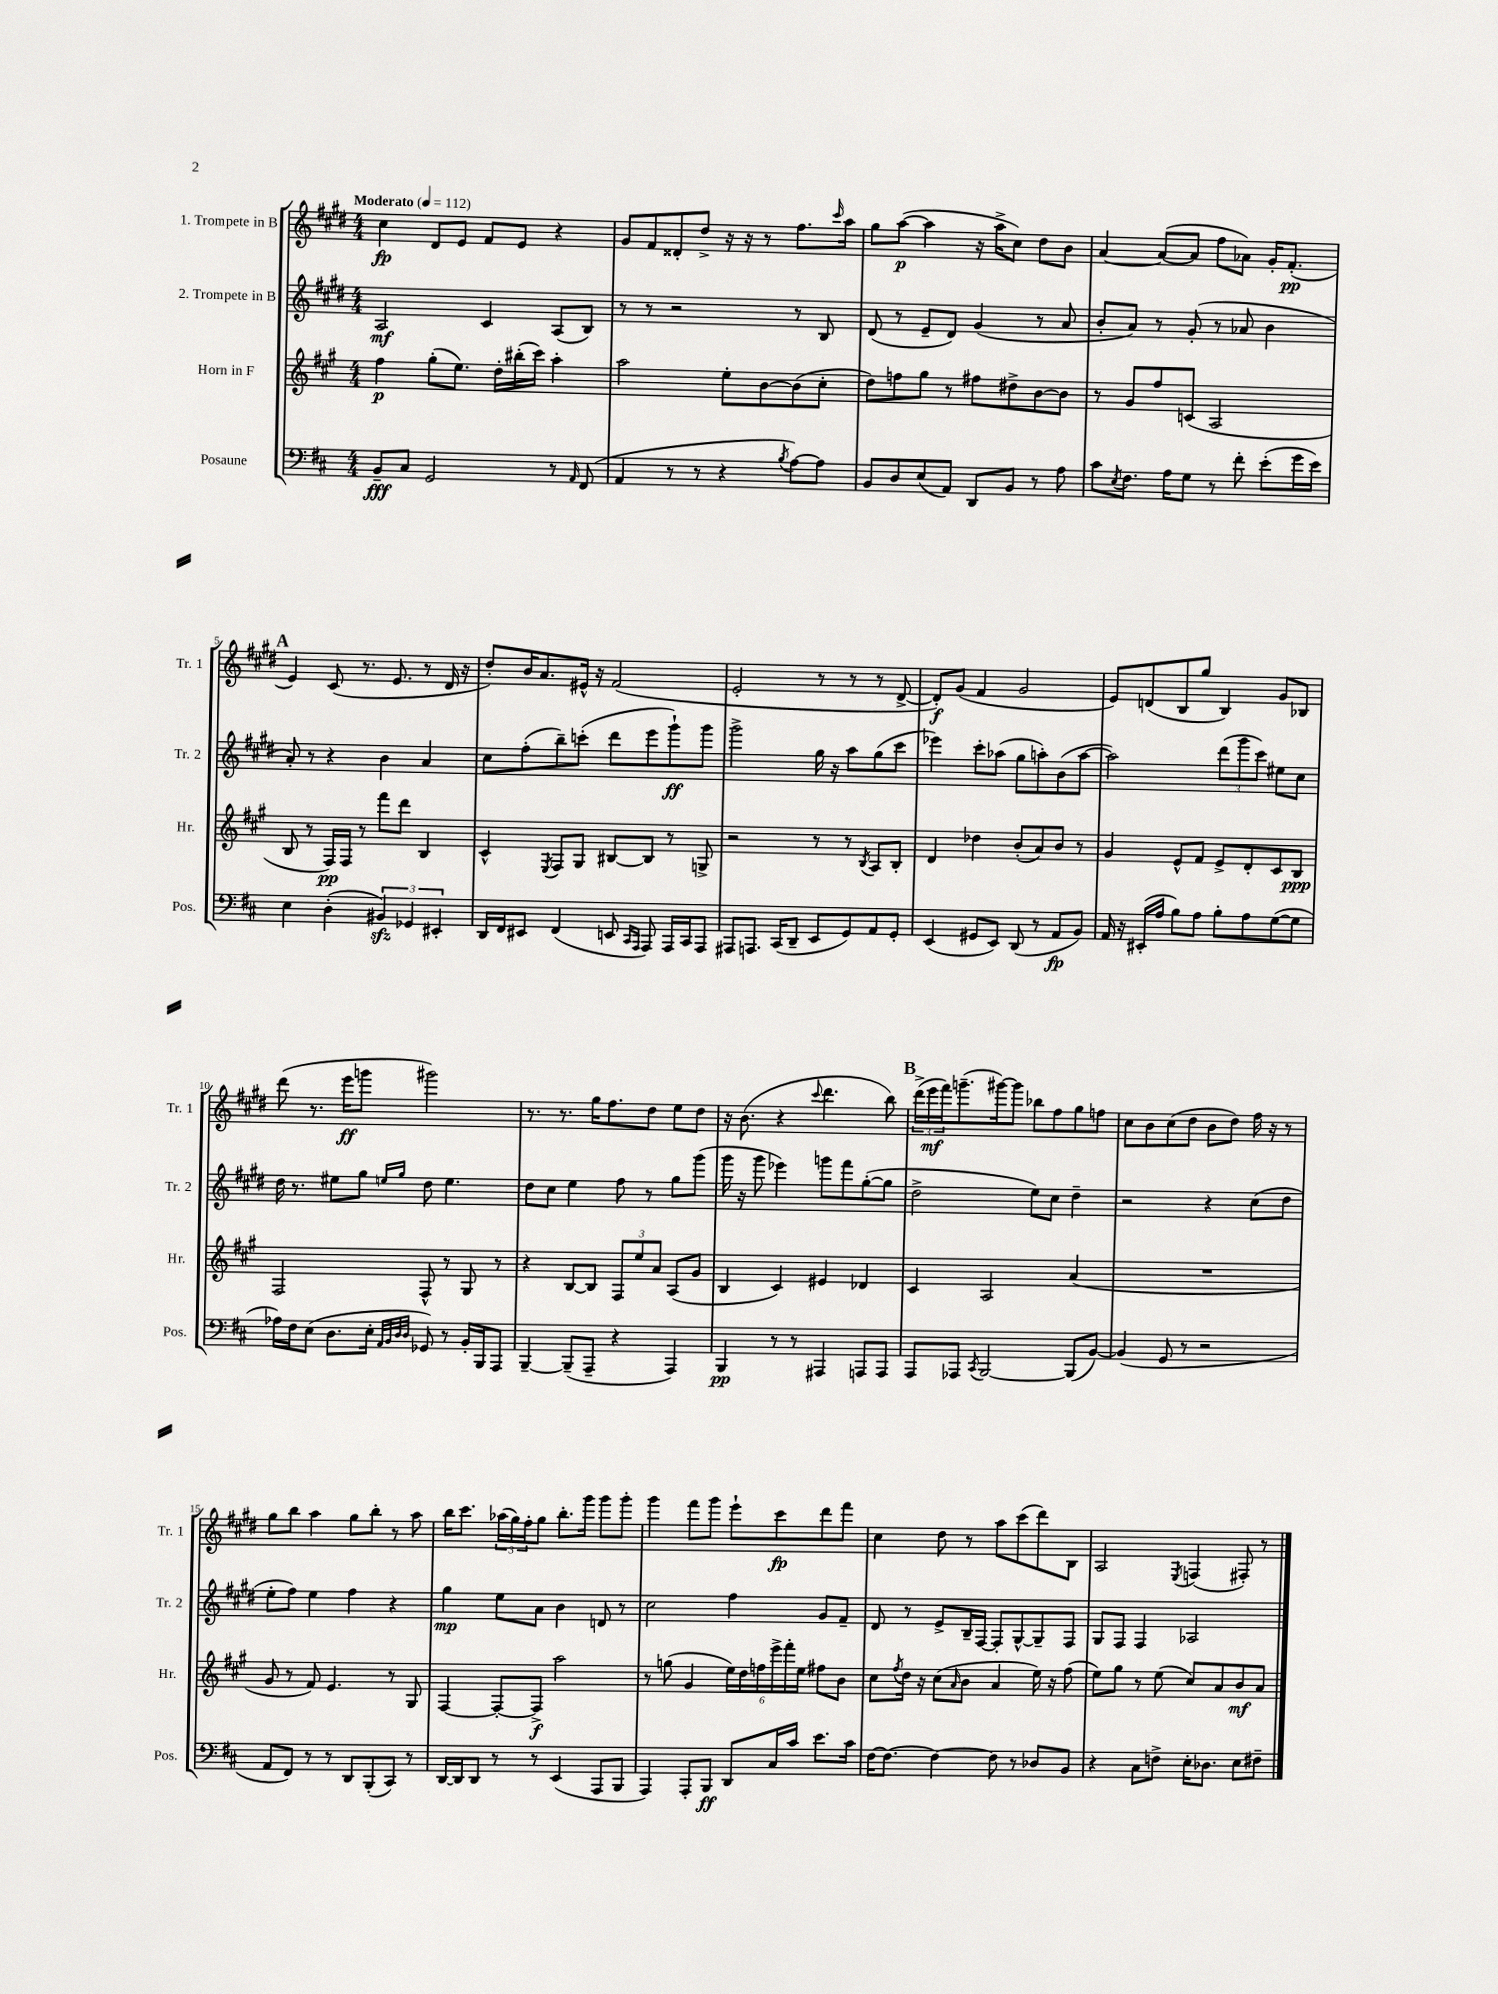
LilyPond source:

<<
\new StaffGroup <<
\new Staff = "s0" \with { instrumentName = "1. Trompete in B" shortInstrumentName = "Tr. 1" } {
    \clef treble \key e \major \numericTimeSignature \time 4/4 \tempo "Moderato" 4 = 112
    cis''4\fp dis'8 e'8 fis'8 e'8 r4 |
    gis'8 fis'8 disis'8-. dis''8-> r16 r16 r8 fis''8. \grace { cis'''16 } a''16 |
    gis''8 a''8~\p( a''4 r16 a''16-> cis''8) dis''8 b'8 |
    a'4~ a'8~( a'8 fis''8 aes'8) gis'16-. fis'8.-.\pp( |
    \mark \markup { \bold "A" } e'4) cis'8( r8. e'8. r8 dis'16 r16 |
    dis''8-.) b'16 a'8. eis'16-^ r16 fis'2( |
    e'2-. r8 r8 r8 dis'8~-> |
    dis'8-.\f) gis'8( fis'4 gis'2 |
    e'8) d'8( b8 gis''8 b4) gis'8 bes8 |
    dis'''8( r8. e'''16\ff g'''8 gis'''2) |
    r8. r8. gis''16 fis''8. dis''8 e''8 dis''8 |
    r16 b'8.( r4 \appoggiatura { cis'''8 } dis'''4. b''8) |
    \mark \markup { \bold "B" } \tuplet 3/2 { dis'''16->( e'''16\mf fis'''16) } g'''8.--( gis'''16~) gis'''8 bes''8 fis''8 gis''8 f''8 |
    cis''8 b'8 cis''8( dis''8 b'8 dis''8) fis''16 r16 r8 |
    gis''8 b''8 a''4 gis''8 b''8-. r8 a''8 |
    b''16 cis'''8. \tuplet 3/2 { aes''16( gis''16) fis''16-. } gis''8 b''8.-. gis'''16 gis'''8 gis'''8-. |
    gis'''4 fis'''8 gis'''8 e'''8-! cis'''8\fp dis'''8 fis'''8 |
    cis''4 dis''8 r8 a''8 cis'''8( dis'''8) b8 |
    a2 \acciaccatura { e8 } f4( fis8-.) r8 \bar "|." |
}
\new Staff = "s1" \with { instrumentName = "2. Trompete in B" shortInstrumentName = "Tr. 2" } {
    \clef treble \key e \major \numericTimeSignature \time 4/4
    a2\mf cis'4 a8( b8) |
    r8 r8 r2 r8 b8 |
    dis'8( r8 e'8-- dis'8) gis'4( r8 a'8 |
    b'8-. a'8) r8 gis'8-.( r8 aes'8 b'4 |
    \mark \markup { \bold "A" } a'8-.) r8 r4 b'4 a'4 |
    cis''8 fis''8-.( b''8--) c'''8-.( dis'''8 e'''8 gis'''8-!\ff) gis'''8 |
    gis'''2-> gis''16 r16 a''8 gis''8( cis'''8 |
    ees'''4) cis'''8-. aes''8( gis''8 a''8-.) b'8( a''8~ |
    a''2) \tuplet 3/2 { dis'''8( gis'''8 cis'''8) } eis''8 cis''8 |
    dis''16 r8. eis''8 gis''8 \grace { e''16 gis''16 } dis''8 e''4. |
    dis''8 cis''8 e''4 fis''8 r8 gis''8 gis'''8( |
    gis'''16 r16 gis'''8 ees'''4) g'''8 fis'''8 gis''8~-.( gis''8 |
    \mark \markup { \bold "B" } dis''2-> e''8) cis''8 dis''4-- |
    r2 r4 cis''8( dis''8 |
    e''8-. fis''8) e''4 fis''4 r4 |
    gis''4\mp e''8 a'8 b'4 d'8 r8 |
    cis''2 fis''4 gis'8 fis'8-- |
    dis'8 r8 e'8-> b16-- fis16~ fis8-. gis8~-^ gis8-- fis8 |
    gis8 fis8 fis4 aes2 \bar "|." |
}
\new Staff = "s2" \with { instrumentName = "Horn in F" shortInstrumentName = "Hr." } {
    \clef treble \key a \major \numericTimeSignature \time 4/4
    fis''4\p gis''8-.( e''8.) d''16-. bis''16-.( cis'''16) a''4-. |
    a''2 e''8-. b'8~ b'8( cis''8-. |
    d''8) f''8 gis''8 r8 fis''8 dis''8-> b'8~ b'8 |
    r8 gis'8 fis''8 c'8( a2 |
    \mark \markup { \bold "A" } b8 r8 fis16\pp) fis16 r8 fis'''8 d'''8 b4 |
    cis'4-^ \acciaccatura { e8 } fis8 gis8 bis8~ bis8 r8 g8-> |
    r2 r8 r8 \acciaccatura { b8 } a8 b8-. |
    d'4 des''4 b'8-.( a'8) b'8 r8 |
    gis'4 e'8-^ fis'8 e'8-> d'8-. cis'8 b8\ppp |
    fis2 fis8-^ r8 gis8 r8 |
    r4 b8~ b8 \tuplet 3/2 { fis8 e''8 a'8 } a8( gis'8 |
    b4 cis'4) eis'4 des'4 |
    \mark \markup { \bold "B" } cis'4 a2 a'4( |
    R1 |
    gis'8 r8 fis'8) e'4. r8 gis8 |
    fis4~ fis8~-. fis8->\f a''2 |
    r8 g''8( gis'4 \tuplet 6/4 { e''16) d''16 f''16 e'''16-> fis'''16-. e''16 } fis''8 b'8 |
    cis''8 \acciaccatura { fis''8 } d''16 r16 cis''8( \grace { a'16 } b'8 a'4 e''16) r16 fis''8( |
    e''8) gis''8 r8 e''8( cis''8) a'8 b'8\mf a'8 \bar "|." |
}
\new Staff = "s3" \with { instrumentName = "Posaune" shortInstrumentName = "Pos." } {
    \clef bass \key d \major \numericTimeSignature \time 4/4
    b,8--\fff cis8 g,2 r8 \grace { a,16 } fis,8( |
    a,4 r8 r8 r4 \acciaccatura { b8 } a8~) a8 |
    b,8 d8 e8( a,8) d,8 b,8 r8 a8 |
    cis'8 \acciaccatura { e8 } fis8. a16 g8 r8 fis'8-. e'8-.( g'16 e'16) |
    \mark \markup { \bold "A" } e4 d4-.( \tuplet 3/2 { bis,4\sfz) ges,4 eis,4-. } |
    d,16 fis,16 eis,8 fis,4( e,8 \grace { cis,16 a,,16 } a,,8) a,,16 cis,16 a,,8 |
    ais,,8 a,,8. cis,16( d,8-- e,8 g,8) a,8 g,8-. |
    e,4( gis,8 e,8) d,8( r8 a,8\fp b,8) |
    a,16 r16 eis,16-.( a16 b8) a8 b8-. a8 g8~( g8 |
    aes16) fis16 e8( d8. e16-. \grace { a,32 b,32 d32 d32 } ges,8) r8 b,16-. b,,16 a,,8 |
    b,,4~-- b,,8--( a,,8-- r4 a,,4) |
    b,,4\pp r8 r8 ais,,4 a,,8 a,,8 |
    \mark \markup { \bold "B" } a,,8 aes,,8 \acciaccatura { cis,8 } b,,2~ b,,8( b,8~) |
    b,4( g,8 r8 r2 |
    a,8 fis,8) r8 r8 d,8 b,,8-.( cis,8) r8 |
    d,16~ d,16 d,8 r8 r8 e,4( a,,8 b,,8 |
    a,,4) a,,8-. b,,8\ff d,8 cis16 cis'16 e'8. cis'16 |
    fis16~ fis8.~ fis4~ fis8 r8 des8 b,8 |
    r4 cis8 f8-> e16-. des8. e8 fis8-- \bar "|." |
}
>>
>>
